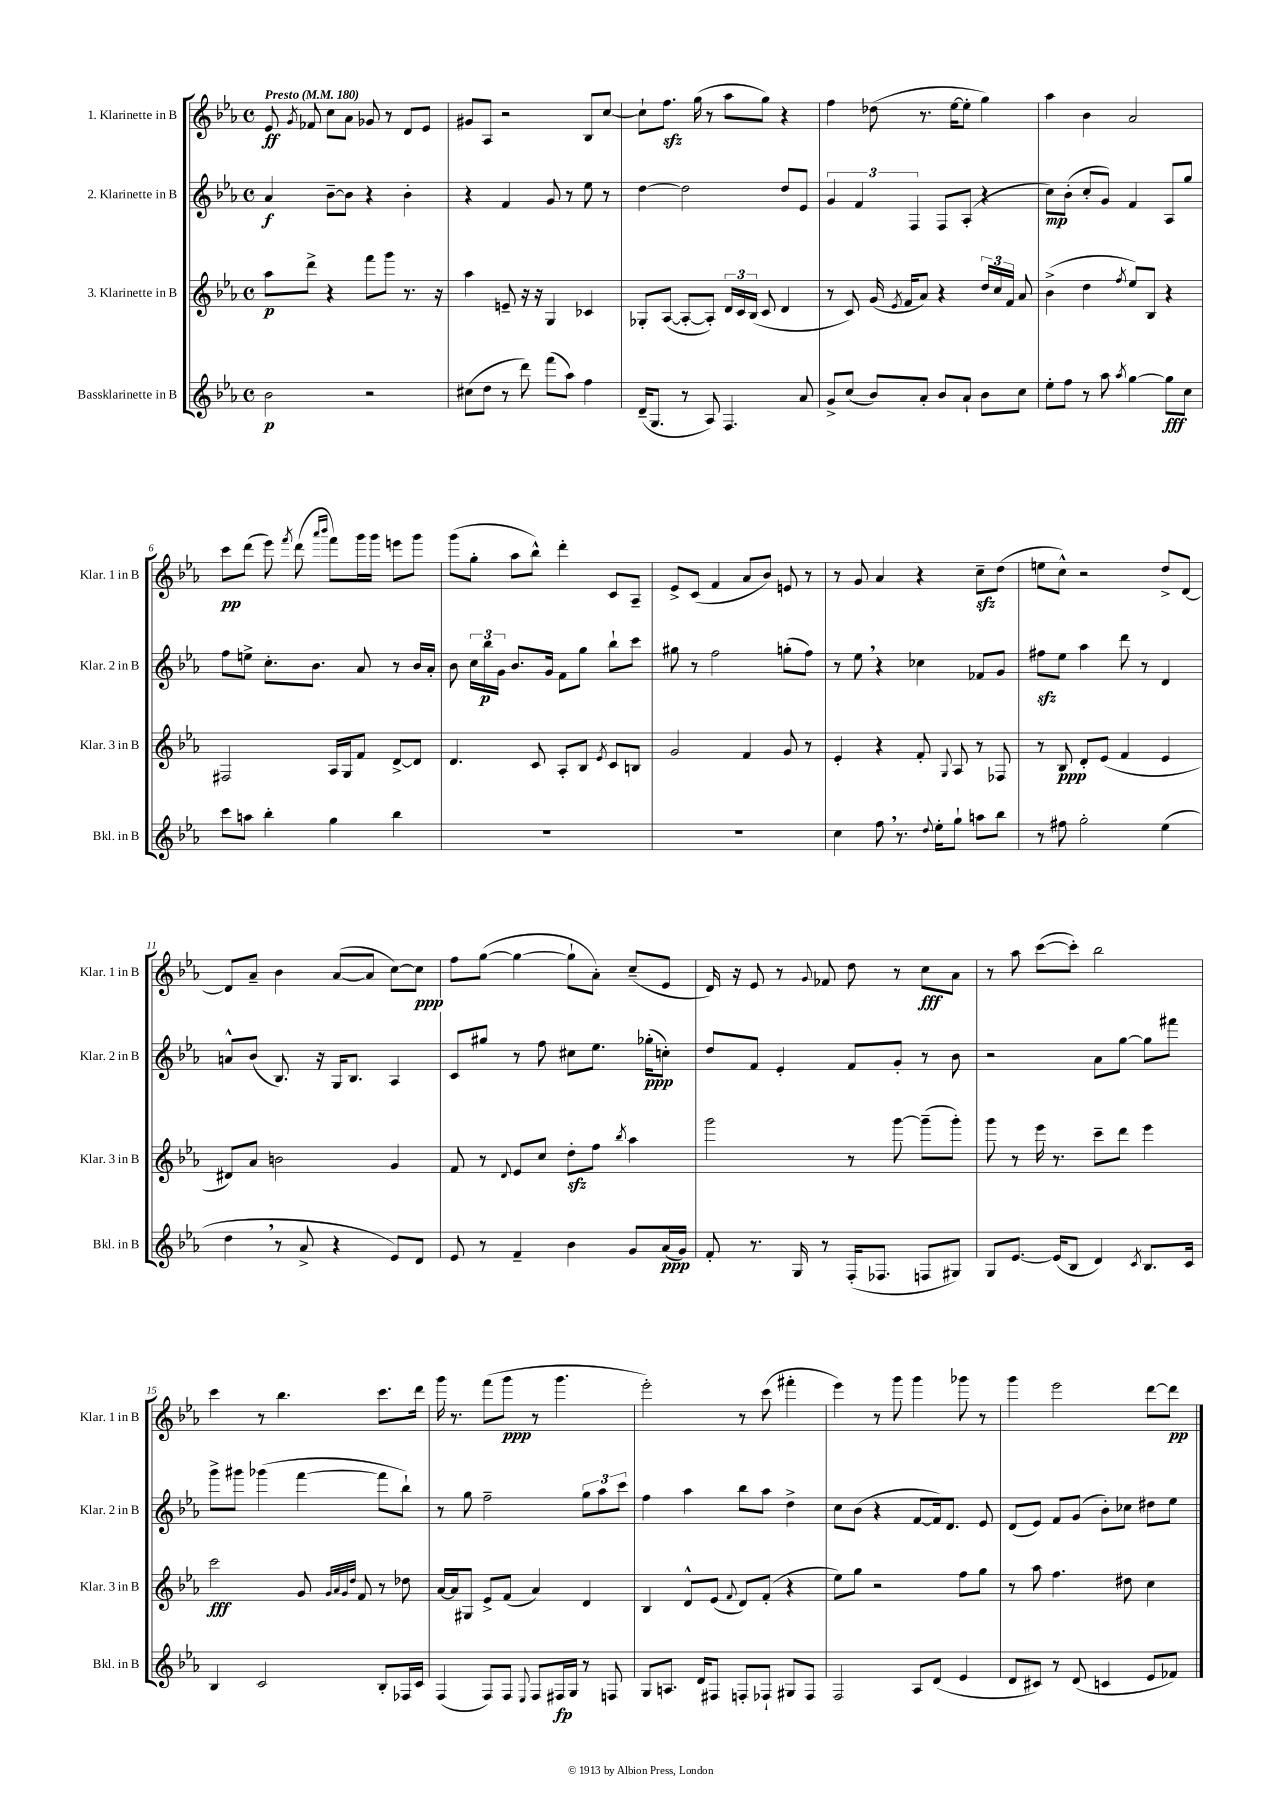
<<
\new StaffGroup <<
\new Staff = "s0" \with { instrumentName = "1. Klarinette in B" shortInstrumentName = "Klar. 1 in B" } {
    \clef treble \key ees \major \defaultTimeSignature \time 4/4 \tempo "Presto" 4 = 180
    \autoBeamOff ees'8\ff \acciaccatura { g'8 } fes'8 c''8[ aes'8] ges'8 r8 d'8[ ees'8] |
    gis'8[ aes8] r2 bes8[ c''8]~ |
    c''8[-! f''8.]\sfz g''16( r8 aes''8[ g''8]) r4 |
    f''4 des''8( r8. ees''16[~ ees''8]-. g''4) |
    aes''4 bes'4 aes'2 |
    c'''8[\pp d'''8]( ees'''8) \acciaccatura { f'''8 } d'''8( \grace { aes'''16[ bes'''16] } f'''8[) g'''16 g'''16] e'''8[ g'''8] |
    g'''8[( g''8]-. aes''8[ bes''8]-^) d'''4-. c'8[ aes8]-- |
    ees'8[-> c'8]( f'4 aes'8[ bes'8]) e'8 r8 |
    r8 g'8 aes'4 r4 c''8[--\sfz d''8]( |
    e''8[ c''8]-^) r2 d''8[-> d'8]~ |
    d'8[ aes'8]-- bes'4 aes'8[~( aes'8] c''8[~) c''8]\ppp |
    f''8[ g''8]~( g''4~ g''8[-! aes'8]-.) c''8[--( ees'8] |
    d'16) r16 ees'8 r8 \appoggiatura { g'8 } fes'8 d''8 r8 c''8[\fff aes'8] |
    r8 aes''8 c'''8[~( c'''8]-.) bes''2 |
    c'''4 r8 bes''4. c'''8.[ d'''16] |
    g'''16 r8. f'''8[( g'''8]\ppp r8 g'''4. |
    ees'''2-.) r8 c'''8( fis'''4-. |
    ees'''4) r8 g'''8 g'''4 ges'''8 r8 |
    g'''4 ees'''2 d'''8[~ d'''8]\pp \bar "|." |
}
\new Staff = "s1" \with { instrumentName = "2. Klarinette in B" shortInstrumentName = "Klar. 2 in B" } {
    \clef treble \key ees \major \defaultTimeSignature \time 4/4
    \autoBeamOff aes'4\f bes'8[~-- bes'8] r4 bes'4-. |
    r4 f'4 g'8 r8 ees''8 r8 |
    d''4~ d''2 d''8[ ees'8] |
    \tuplet 3/2 { g'4 f'4 f4 } f8[ aes8]-.( r4 |
    c''8[\mp) bes'8]-.( c''8[-. g'8]) f'4 aes8[ g''8] |
    f''8[ e''8]-> c''8.[-. bes'8.] aes'8 r8 bes'16[ aes'16]-. |
    bes'8 \tuplet 3/2 { c''16[ bes''16\p g'16] } bes'8.[ g'16] f'8[ g''8] bes''8[-! c'''8] |
    gis''8 r8 f''2 g''8[-.( f''8]) |
    r8 ees''8 \breathe r4 ces''4 fes'8[ g'8] |
    fis''8[\sfz ees''8] aes''4 d'''8 r8 d'4 |
    a'8[-^ bes'8]( bes8.) r16 g16[ bes8.] aes4 |
    c'8[ gis''8] r8 f''8 cis''8[ ees''8.] ges''16[-.\ppp( c''8]-.) |
    d''8[ f'8] ees'4-. f'8[ g'8]-. r8 bes'8 |
    r2 aes'8[ g''8]~ g''8[ fis'''8] |
    g'''8[-> gis'''8] ges'''4( f'''4~ f'''8[ bes''8]-!) |
    r8 g''8 f''2-- \tuplet 3/2 { g''8[ aes''8 c'''8] } |
    f''4 aes''4 bes''8[ aes''8] d''4-> |
    c''8[ bes'8]( r4 f'8[~ f'16) d'8.] ees'8 |
    d'8[( ees'8]) f'8[ g'8]( bes'8[-.) ces''8] dis''8[ ees''8] \bar "|." |
}
\new Staff = "s2" \with { instrumentName = "3. Klarinette in B" shortInstrumentName = "Klar. 3 in B" } {
    \clef treble \key ees \major \defaultTimeSignature \time 4/4
    \autoBeamOff aes''8[\p d'''8]-> r4 f'''8[ g'''8] r8. r16 |
    aes''4 e'8-- r16 r16 g4 ces'4 |
    ges8[-. aes8]~( aes8[~-. aes8]-.) \tuplet 3/2 { d'16[ c'16 bes16]( } c'8 d'4 |
    r8 c'8) g'16( \acciaccatura { ees'8 } f'16[ aes'8]) r4 \tuplet 3/2 { d''16[ c''16 f'16] } aes'8 |
    bes'4->( d''4 \acciaccatura { f''8 } ees''8[) bes8] r4 |
    fis2 aes16[ g16 f'8] d'8[~-> d'8] |
    d'4. c'8 aes8[-. bes8] \acciaccatura { ees'8 } c'8[ b8] |
    g'2 f'4 g'8 r8 |
    ees'4-. r4 f'8-. \appoggiatura { g8 } aes8 r8 fes8 |
    r8 bes8\ppp d'8[-. ees'8]( f'4 ees'4 |
    dis'8[) aes'8] b'2 g'4 |
    f'8 r8 \appoggiatura { d'8 } ees'8[ c''8] d''8[-.\sfz f''8] \acciaccatura { bes''8 } aes''4 |
    g'''2 r8 g'''8~ g'''8[--( g'''8]-.) |
    g'''8 r8 ees'''16 r8. c'''8[-- d'''8] ees'''4 |
    c'''2\fff g'8 \grace { g'32[ aes'32 g'32 d''32] } f'8 r8 des''8 |
    aes'16[~ aes'16 gis8] ees'8[-> f'8]( aes'4) d'4 |
    bes4 d'8[-^ ees'8]( \appoggiatura { f'8 } d'8[) f'8]-.( r4 |
    ees''8[) g''8] r2 f''8[ g''8] |
    r8 aes''8 f''4. dis''8 c''4 \bar "|." |
}
\new Staff = "s3" \with { instrumentName = "Bassklarinette in B" shortInstrumentName = "Bkl. in B" } {
    \clef treble \key ees \major \defaultTimeSignature \time 4/4
    \autoBeamOff bes'2\p r2 |
    cis''8[( d''8] r8 d'''8) f'''8[( aes''8]) f''4 |
    d'16[--( g8.] r8 aes8) f4. aes'8 |
    g'8[-> c''8]( bes'8[) aes'8]-. bes'8[ aes'8]-! bes'8[ c''8] |
    ees''8[-. f''8] r8 aes''8 \acciaccatura { aes''8 } g''4~ g''8[\fff c''8] |
    c'''8[ a''8] bes''4-. g''4 bes''4 |
    R1 |
    R1 |
    c''4 f''8 \breathe r8. \appoggiatura { d''8 } ees''16[-. g''8]-! a''8[ bes''8] |
    r8 fis''8 g''2-. ees''4( |
    d''4 \breathe r8 aes'8-> r4 ees'8[) d'8] |
    ees'8 r8 f'4-- bes'4 g'8[ aes'16\ppp( g'16]) |
    f'8-. r8. g16 r8 f16[-.( fes8.] f8[ gis8]) |
    g8[ ees'8.]~ ees'16[( bes8] d'4) \acciaccatura { c'8 } bes8.[ c'16] |
    bes4 c'2 bes8[-. fes16 c'16] |
    f4( f8[) f8] \appoggiatura { ees8 } f8[ fis16\fp g16] r8 f8 |
    g8[ a8.] d'16[ fis8] f8[-. fes8]-! gis8[ fes8] |
    f2 aes8[ d'8]( ees'4 |
    d'8[ cis'8]) r8 d'8( c'4 ees'8[ fes'8]) \bar "|." |
}
>>
>>
